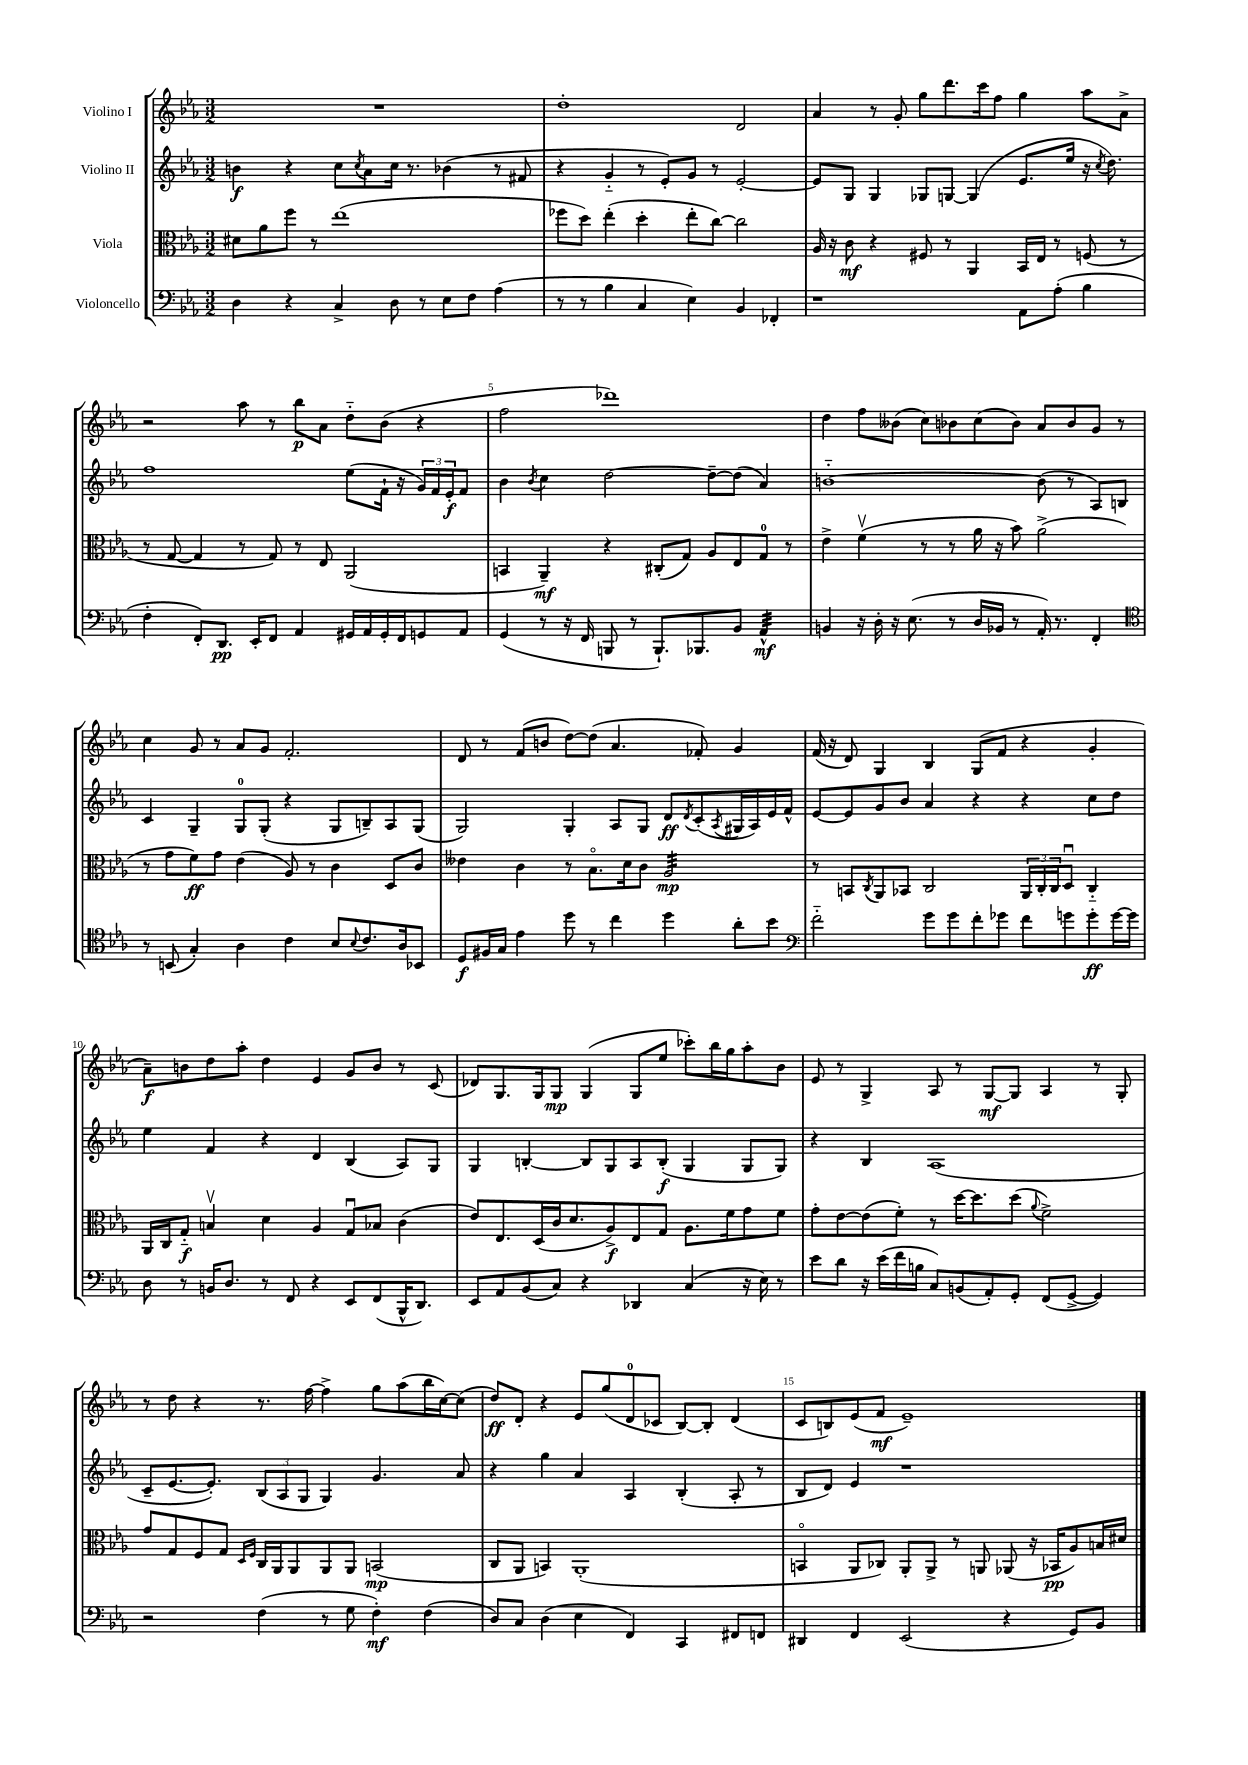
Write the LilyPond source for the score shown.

<<
\new StaffGroup <<
\new Staff = "s0" \with { instrumentName = "Violino I" } {
    \clef treble \key ees \major \numericTimeSignature \time 3/2
    R1. |
    d''1-. d'2 |
    aes'4 r8 g'8-. g''8 d'''8. c'''16 f''8 g''4 aes''8 aes'8-> |
    r2 aes''8 r8 bes''8\p aes'8 d''8-_ bes'8( r4 |
    f''2 des'''1) |
    d''4 f''8 beses'8( c''8) bes'8 c''8( bes'8) aes'8 bes'8 g'8 r8 |
    c''4 g'8 r8 aes'8 g'8 f'2.-. |
    d'8 r8 f'8( b'8 d''8~) d''8( aes'4. fes'8-.) g'4 |
    f'16( r16 d'8) g4 bes4 g8( f'8 r4 g'4-. |
    aes'8--\f) b'8 d''8 aes''8-. d''4 ees'4 g'8 b'8 r8 c'8( |
    des'8) g8. g16 g8\mp g4( g8 ees''8 ces'''8-.) bes''16 g''16 aes''8-. bes'8 |
    ees'8 r8 g4-> aes8 r8 g8~\mf g8 aes4 r8 g8-. |
    r8 d''8 r4 r8. f''16~ f''4-> g''8 aes''8( bes''16 c''16~) c''8( |
    d''8\ff) d'8-. r4 ees'8 g''8( d'8-0 ces'8 bes8~) bes8-. d'4( |
    c'8 b8) ees'8( f'8\mf ees'1--) \bar "|." |
}
\new Staff = "s1" \with { instrumentName = "Violino II" } {
    \clef treble \key ees \major \numericTimeSignature \time 3/2
    b'4\f r4 c''8 \acciaccatura { c''8 } aes'8 c''16 r8. bes'4( r8 fis'8 |
    r4 g'4-_ r8 ees'8-.) g'8 r8 ees'2~-. |
    ees'8 g8 g4 ges8 g8~ g4( ees'8. ees''16 r16 \acciaccatura { c''8 } d''8.) |
    f''1 ees''8( f'16-! r16 \tuplet 3/2 { g'16) f'16 ees'16-.\f } f'8 |
    bes'4 \acciaccatura { bes'8 } c''4 d''2~ d''8~-- d''8( aes'4) |
    b'1~-_ b'8( r8 aes8) b8 |
    c'4 g4-- g8-0 g8-.( r4 g8 b8--) aes8 g8( |
    g2) g4-. aes8 g8 d'8\ff \acciaccatura { d'8 } c'8-.( \acciaccatura { aes8 } gis16 aes16) ees'16 f'16-^ |
    ees'8~ ees'8 g'8 bes'8 aes'4 r4 r4 c''8 d''8 |
    ees''4 f'4 r4 d'4 bes4( aes8) g8 |
    g4 b4~-. b8 g8 aes8 b8-.\f( g4 g8 g8) |
    r4 bes4 aes1( |
    c'8-- ees'8.~ ees'8.-.) \tuplet 3/2 { bes8( aes8 g8 } g4) g'4. aes'8 |
    r4 g''4 aes'4 aes4 bes4-.( aes8-. r8 |
    bes8 d'8) ees'4 r1 \bar "|." |
}
\new Staff = "s2" \with { instrumentName = "Viola" } {
    \clef alto \key ees \major \numericTimeSignature \time 3/2
    dis'8 aes'8 f''8 r8 ees''1( |
    fes''8 d''8) ees''4-.( d''4-. ees''8-. c''8~) c''2 |
    aes16 r16 c'8\mf r4 fis8 r8 aes,4 bes,16 ees16 r8 f8( r8 |
    r8 g8~ g4 r8 g8) r8 ees8 aes,2( |
    b,4 aes,4--\mf) r4 cis8-.( g8) aes8 ees8 g8-0 r8 |
    ees'4-> f'4\upbow( r8 r8 aes'16 r16 bes'8) aes'2->( |
    r8 g'8 f'8\ff) g'8 ees'4( aes8) r8 c'4 d8 c'8 |
    eeses'4 c'4 r8 bes8.\flageolet d'16 c'8 aes2:32\mp |
    r8 b,8 \acciaccatura { c8 } aes,8 bes,8 c2 \tuplet 3/2 { aes,16 c16-. c16 } d8\downbow c4-_ |
    aes,16 c16 g8-_\f b4\upbow d'4 aes4 g8\downbow bes8 c'4( |
    ees'8) ees8. d16( c'16 d'8. aes8->\f) ees8 g8 aes8. f'16 g'8 f'8 |
    g'8-. ees'8~ ees'8( f'8-.) r8 d''16~ d''8. d''8( \appoggiatura { aes'8 } f'2->) |
    g'8 g8 f8 g8 \grace { d16 f16 } c16 aes,16 aes,8 aes,8 aes,8 b,2\mp( |
    c8 aes,8 b,4) aes,1-.( |
    b,4\flageolet aes,8 ces8) aes,8-. aes,8-> r8 a,8 aes,8( r16 bes,16\pp aes8) b16 dis'16 \bar "|." |
}
\new Staff = "s3" \with { instrumentName = "Violoncello" } {
    \clef bass \key ees \major \numericTimeSignature \time 3/2
    d4 r4 c4-> d8 r8 ees8 f8 aes4( |
    r8 r8 bes4 c4 ees4) bes,4 fes,4-. |
    r1 aes,8 aes8-.( bes4 |
    f4-. f,8-.) d,8.\pp ees,16-. f,8 aes,4 gis,16 aes,16 gis,16-. f,16 g,8 aes,8 |
    g,4( r8 r16 f,16 b,,8 r8 b,,8.-!) bes,,8. bes,8 aes,4:32-^\mf |
    b,4 r16 d16-. r16 ees8.( r8 d16 bes,16 r8 aes,16-.) r8. f,4-. |
    \clef tenor r8 b,8( g4-.) aes4 c'4 bes8 \appoggiatura { bes8 } c'8. aes16 bes,8 |
    d8\f fis16 g16 ees'4 d''8 r8 c''4 d''4 aes'8-. bes'8 |
    \clef bass f'2-_ g'8 g'8 f'8-. ges'8 f'8 g'8 g'8-.\ff g'16~ g'16 |
    d8 r8 b,16 d8. r8 f,8 r4 ees,8 f,8( bes,,16-^ d,8.) |
    ees,8 aes,8 bes,8( c8) r4 des,4 c4( r16 ees16) r8 |
    ees'8 d'8 r16 ees'16( f'16 b16 c8) b,8( aes,8-.) g,8-. f,8( g,8~-> g,4) |
    r2 f4( r8 g8 f4-.\mf) f4( |
    d8) c8 d4( ees4 f,4) c,4 fis,8 f,8 |
    dis,4 f,4 ees,2( r4 g,8) bes,8 \bar "|." |
}
>>
>>
\layout { \context { \Score \override BarNumber.break-visibility = ##(#f #t #t) barNumberVisibility = #(every-nth-bar-number-visible 5) } }
